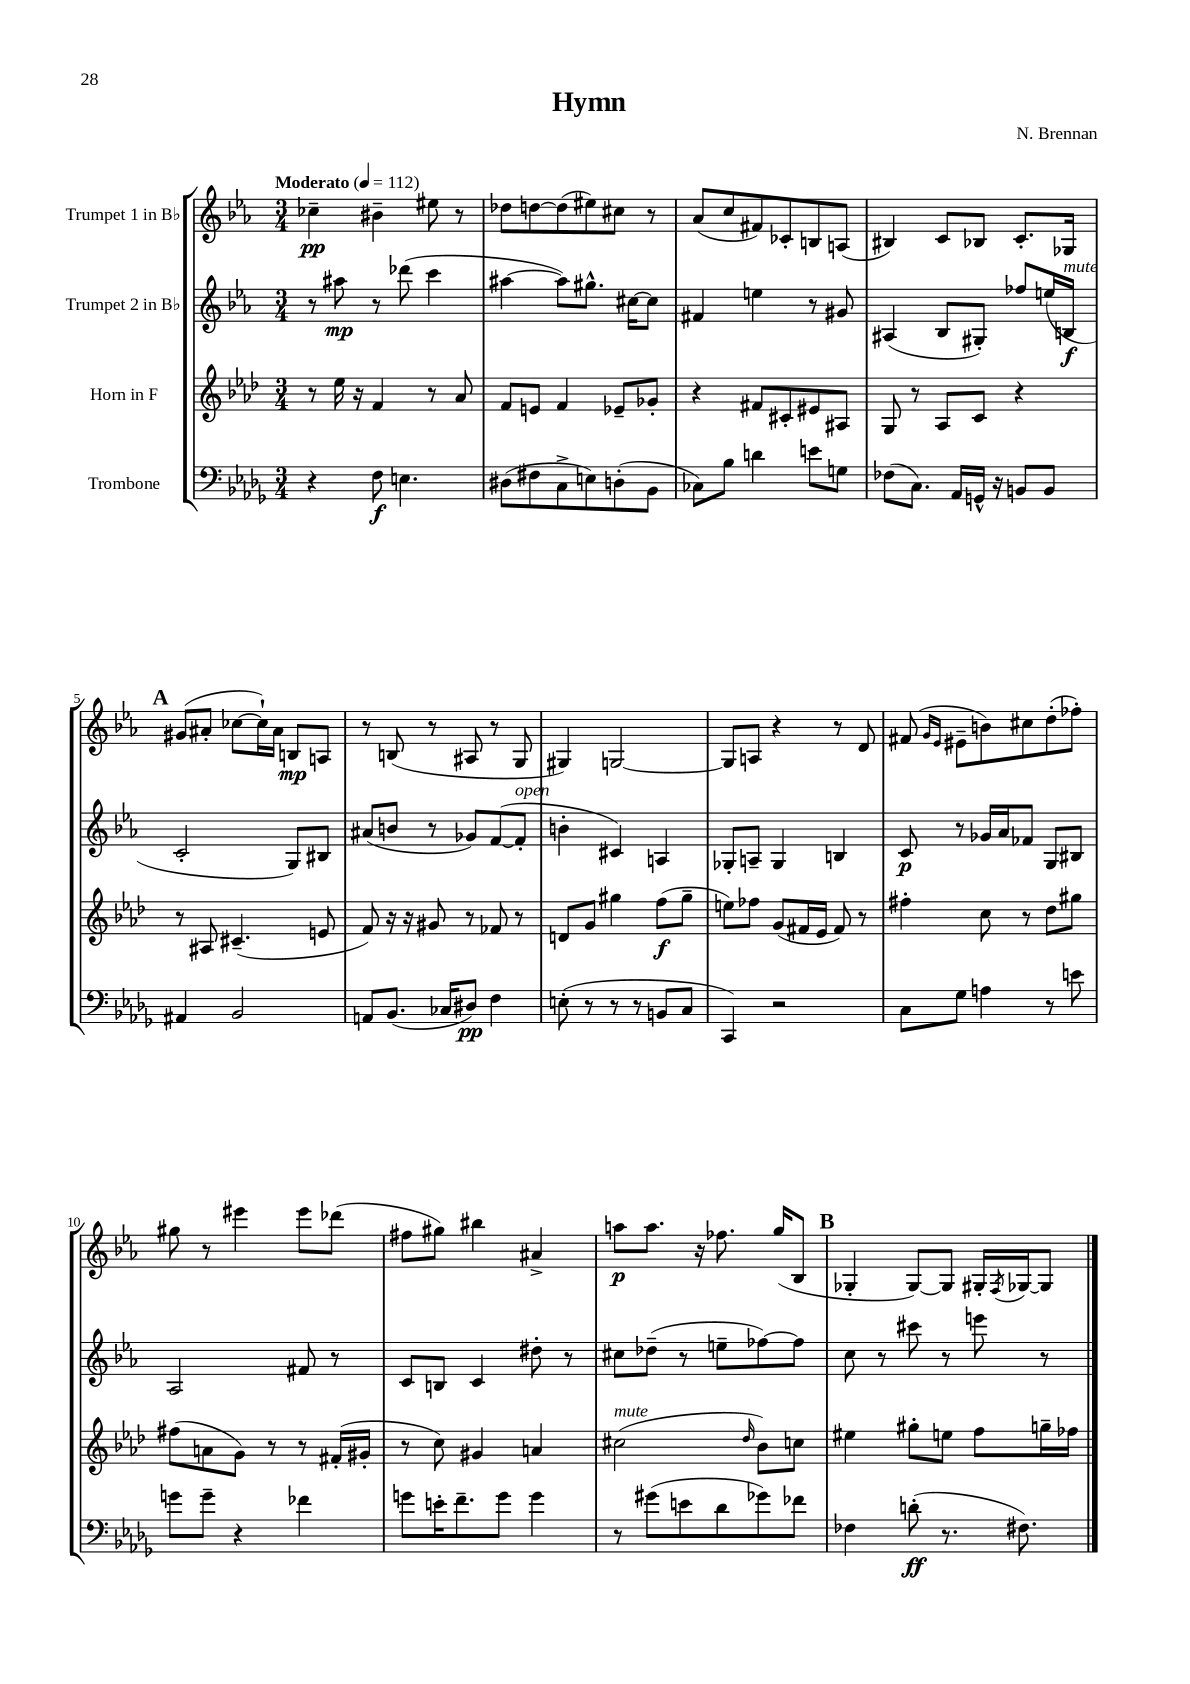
\header { title = "Hymn" composer = "N. Brennan" }
<<
\new StaffGroup <<
\new Staff = "s0" \with { instrumentName = "Trumpet 1 in Bb" } {
    \clef treble \key ees \major \numericTimeSignature \time 3/4 \tempo "Moderato" 4 = 112
    ces''4--\pp bis'4-- eis''8 r8 |
    des''8 d''8~ d''8( eis''8) cis''8 r8 |
    aes'8( c''8 fis'8) ces'8-. b8 a8( |
    bis4) c'8 bes8 c'8.-. ges16 |
    \mark \markup { \bold "A" } gis'8( ais'8-. ces''8~ ces''16-!) ais'16 b8\mp a8 |
    r8 b8( r8 ais8 r8 g8 |
    gis4) g2~ |
    g8 a8 r4 r8 d'8 |
    fis'8( \grace { g'16 ees'16 } eis'8-- b'8) cis''8 d''8-.( fes''8-.) |
    gis''8 r8 eis'''4 eis'''8 des'''8( |
    fis''8 gis''8) bis''4 ais'4-> |
    a''8\p a''8. r16 fes''8. g''16( bes8 |
    \mark \markup { \bold "B" } ges4-. ges8~) ges8 gis16-. \acciaccatura { f8 } ges16~ ges8 \bar "|." |
}
\new Staff = "s1" \with { instrumentName = "Trumpet 2 in Bb" } {
    \clef treble \key ees \major \numericTimeSignature \time 3/4
    r8 ais''8\mp r8 des'''8( c'''4 |
    ais''4~ ais''8) gis''8.-^ cis''16~ cis''8 |
    fis'4 e''4 r8 gis'8 |
    ais4( bes8 gis8-.) fes''8 e''16( b16\f^\markup { \italic "mute" } |
    \mark \markup { \bold "A" } c'2-. g8) bis8 |
    ais'8( b'8 r8 ges'8) f'8~( f'8-.^\markup { \italic "open" } |
    b'4-. cis'4) a4 |
    ges8-. a8-- ges4 b4 |
    c'8\p r8 ges'16 aes'16 fes'8 g8 bis8 |
    aes2 fis'8 r8 |
    c'8 b8 c'4 dis''8-. r8 |
    cis''8 des''8--( r8 e''8-- fes''8~) fes''8 |
    \mark \markup { \bold "B" } c''8 r8 cis'''8 r8 e'''8 r8 \bar "|." |
}
\new Staff = "s2" \with { instrumentName = "Horn in F" } {
    \clef treble \key aes \major \numericTimeSignature \time 3/4
    r8 ees''16 r16 f'4 r8 aes'8 |
    f'8 e'8 f'4 ees'8-- ges'8-. |
    r4 fis'8 cis'8-. eis'8 ais8 |
    g8 r8 aes8 c'8 r4 |
    \mark \markup { \bold "A" } r8 ais8 cis'4.--( e'8 |
    f'8) r16 r16 gis'8 r8 fes'8 r8 |
    d'8 g'8 gis''4 f''8\f( gis''8-- |
    e''8) fes''8 g'8( fis'16 ees'16 fis'8) r8 |
    fis''4-. c''8 r8 des''8 gis''8 |
    fis''8( a'8 g'8) r8 r8 fis'16-.( gis'16-. |
    r8 c''8) gis'4 a'4 |
    cis''2^\markup { \italic "mute" }( \grace { des''16 } bes'8) c''8 |
    \mark \markup { \bold "B" } eis''4 gis''8-. e''8 f''8 g''16-- fes''16 \bar "|." |
}
\new Staff = "s3" \with { instrumentName = "Trombone" } {
    \clef bass \key des \major \numericTimeSignature \time 3/4
    r4 f8\f e4. |
    dis8( fis8 c8-> e8) d8-.( bes,8 |
    ces8) bes8 d'4 e'8 g8 |
    fes8( c8.) aes,16 g,16-^ r16 b,8 b,8 |
    \mark \markup { \bold "A" } ais,4 bes,2 |
    a,8 bes,8.( ces16 dis8\pp) f4 |
    e8-.( r8 r8 r8 b,8 c8 |
    c,4) r2 |
    c8 ges8 a4 r8 e'8 |
    g'8 g'8-- r4 fes'4 |
    g'8 e'16-. f'8.-- g'8 g'4 |
    r8 gis'8( e'8 des'8 ges'8) fes'8 |
    \mark \markup { \bold "B" } fes4 d'8-.\ff( r8. fis8.) \bar "|." |
}
>>
>>
